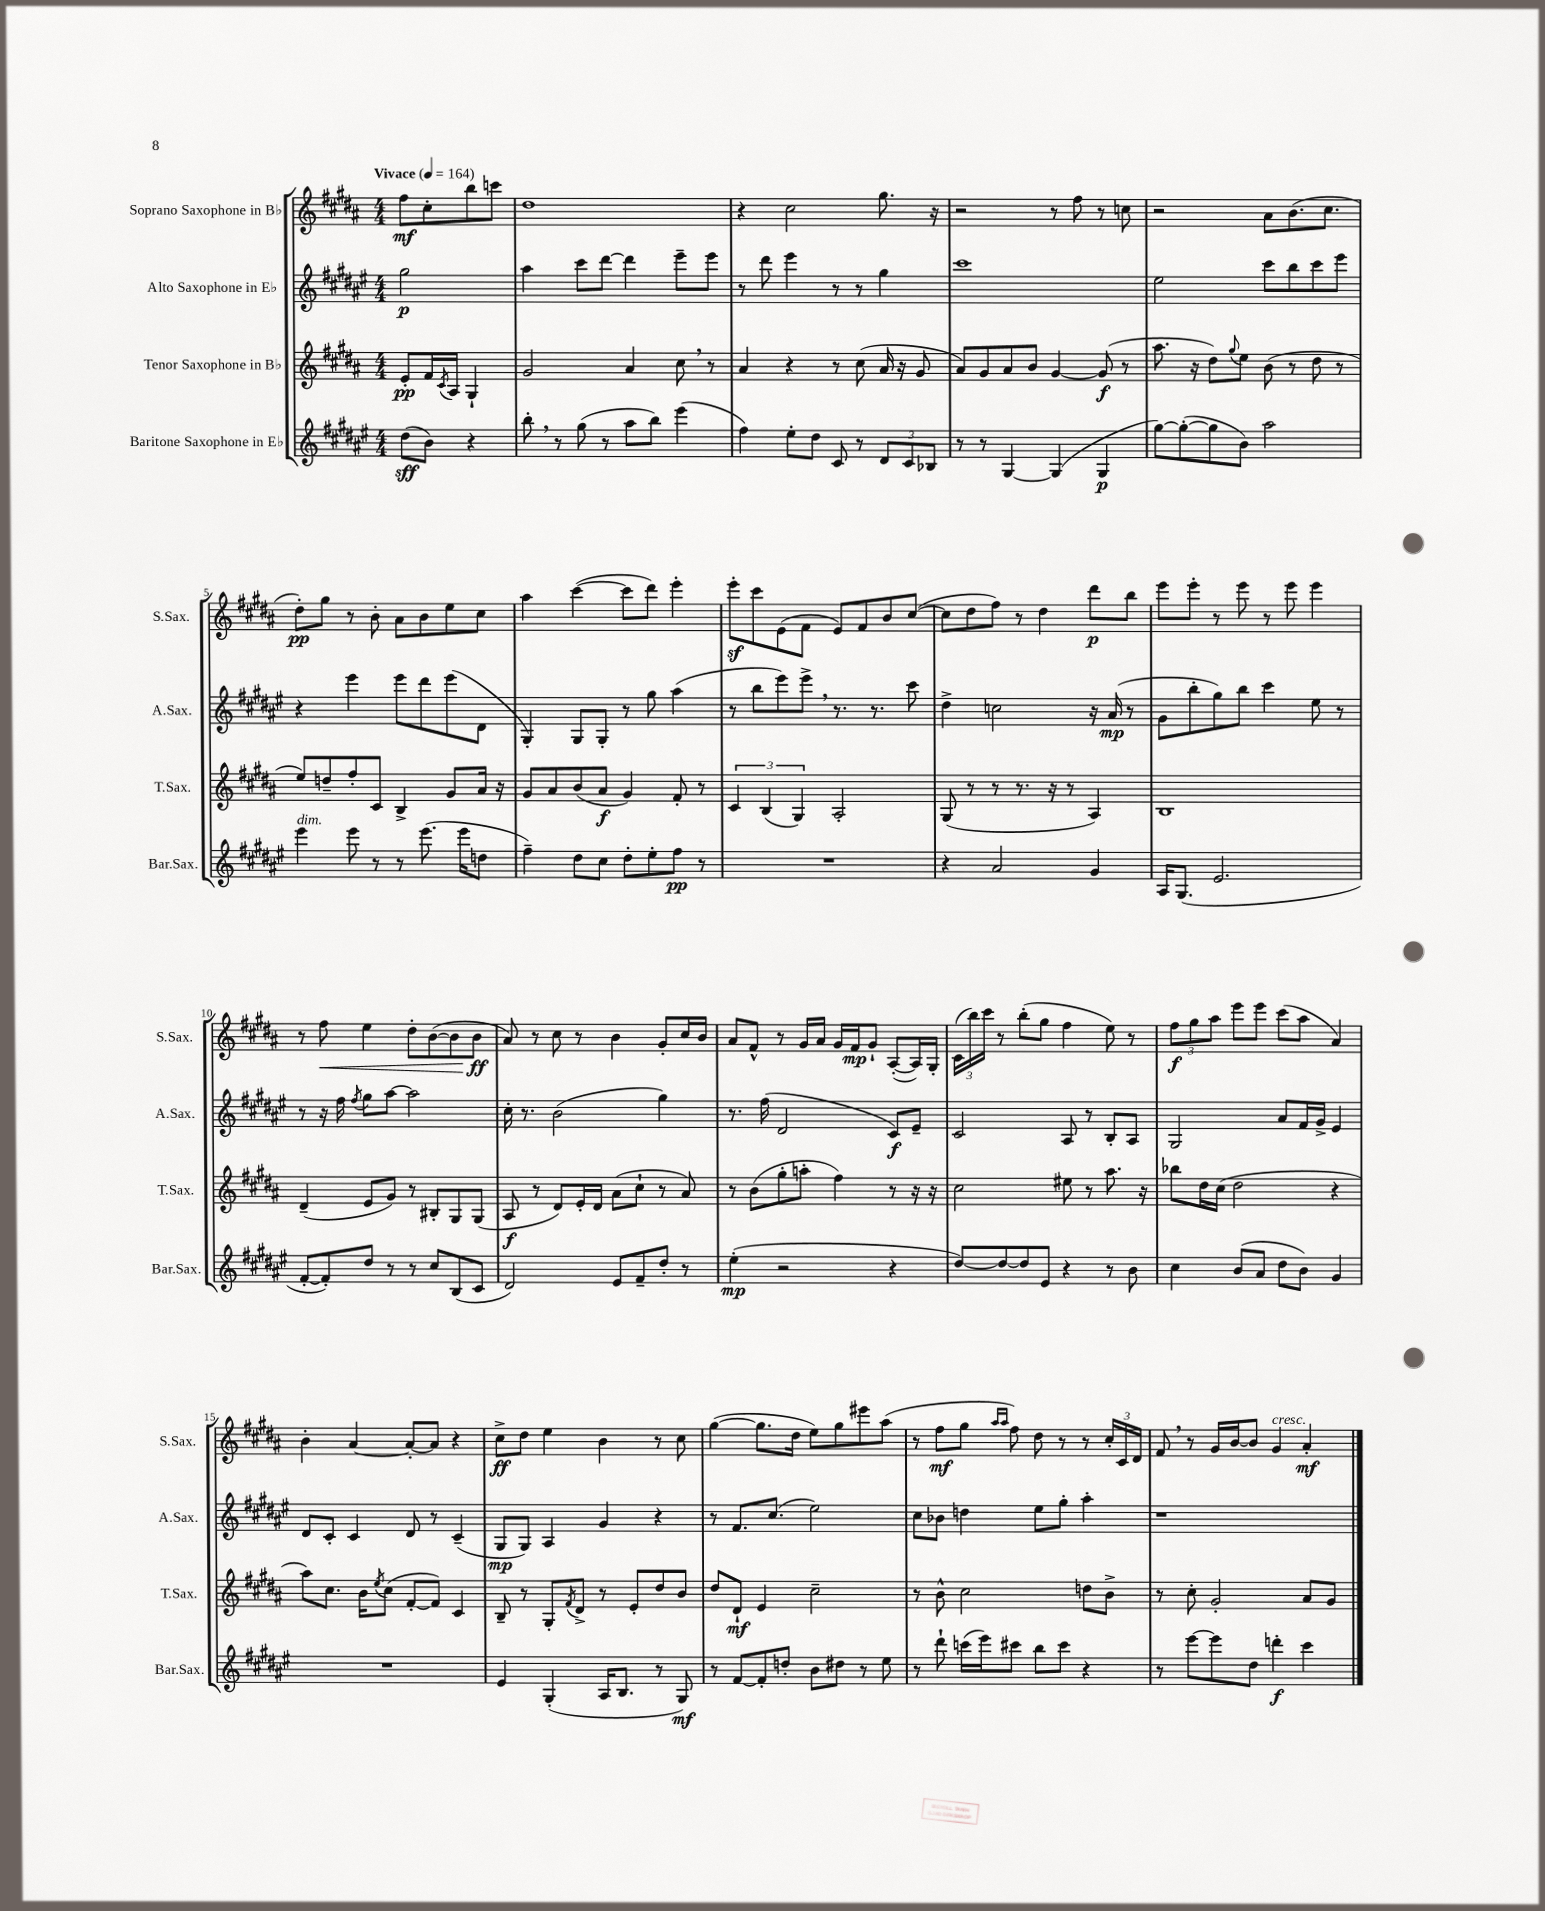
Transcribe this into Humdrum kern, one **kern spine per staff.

**kern	**dynam	**kern	**dynam	**kern	**dynam	**kern	**dynam
*part4	*part4	*part3	*part3	*part2	*part2	*part1	*part1
*staff4	*staff4	*staff3	*staff3	*staff2	*staff2	*staff1	*staff1
*I"Baritone Saxophone in E♭	*	*I"Tenor Saxophone in B♭	*	*I"Alto Saxophone in E♭	*	*I"Soprano Saxophone in B♭	*
*I'Bar.Sax.	*	*I'T.Sax.	*	*I'A.Sax.	*	*I'S.Sax.	*
*clefG2	*	*clefG2	*	*clefG2	*	*clefG2	*
*k[f#c#g#d#a#e#]	*	*k[f#c#g#d#a#]	*	*k[f#c#g#d#a#e#]	*	*k[f#c#g#d#a#]	*
*M4/4	*	*M4/4	*	*M4/4	*	*M4/4	*
*MM164	*	*MM164	*	*MM164	*	*MM164	*
=	=	=	=	=	=	=	=
!	!	!	!	!	!	!LO:TX:a:B:t=Vivace	!
(8dd#\L	sff	8e'/L	pp	2gg#\	p	8ff#\L	mf
8b\J)	.	16f#/L	.	.	.	8cc#'\	.
.	.	8qc#/	.	.	.	.	.
.	.	16A#/JJ	.	.	.	.	.
4r	.	4G#`/	.	.	.	8bb\	.
.	.	.	.	.	.	8cccn\J	.
=1	=1	=1	=1	=1	=1	=1	=1
8bb',\	.	2g#/	.	4aa#\	.	1dd#	.
8r	.	.	.	.	.	.	.
(8gg#\	.	.	.	8ccc#\L	.	.	.
8r	.	.	.	[8ddd#\J	.	.	.
8aa#\L	.	4a#/	.	4ddd#\]	.	.	.
8bb\J)	.	.	.	.	.	.	.
(4eee#\	.	8cc#,\	.	8eee#~\L	.	.	.
.	.	8r	.	8eee#\J	.	.	.
=2	=2	=2	=2	=2	=2	=2	=2
4ff#\)	.	4a#/	.	8r	.	4r	.
.	.	.	.	8ddd#\	.	.	.
8ee#'\L	.	4r	.	4eee#\	.	2cc#\	.
8dd#\J	.	.	.	.	.	.	.
8c#/	.	8r	.	8r	.	.	.
8r	.	(8cc#\	.	8r	.	.	.
12d#/L	.	16a#/	.	4gg#\	.	8.gg#\	.
.	.	16r	.	.	.	.	.
12c#/	.	.	.	.	.	.	.
.	.	8g#/	.	.	.	.	.
12B-X/J	.	.	.	.	.	.	.
.	.	.	.	.	.	16r	.
=3	=3	=3	=3	=3	=3	=3	=3
8r	.	8a#/L)	.	1ccc#	.	2r	.
8r	.	8g#/	.	.	.	.	.
[4G#/	.	8a#/	.	.	.	.	.
.	.	8b/J	.	.	.	.	.
(4G#/]	.	[4g#/	.	.	.	8r	.
.	.	.	.	.	.	8ff#\	.
4G#/	p	(8g#/]	f	.	.	8r	.
.	.	8r	.	.	.	8ccn\	.
=4	=4	=4	=4	=4	=4	=4	=4
[8gg#\L)	.	8.aa#\	.	2ee#\	.	2r	.
(8gg#'\_	.	.	.	.	.	.	.
.	.	16r	.	.	.	.	.
8gg#\]	.	8dd#\L)	.	.	.	.	.
.	.	8qqgg#/	.	.	.	.	.
8b\J)	.	8ee\J	.	.	.	.	.
2aa#\	.	(8b\	.	8ccc#\L	.	8a#\L	.
.	.	8r	.	8bb\	.	(8.b\	.
.	.	8dd#\	.	8ccc#\	.	.	.
.	.	.	.	.	.	8.cc#\J	.
.	.	8r	.	8eee#\J	.	.	.
!!LO:LB:g=z
=5	=5	=5	=5	=5	=5	=5	=5
!LO:TX:a:i:t=dim.	!	!	!	!	!	!	!
4eee#\	.	8ee/L)	.	4r	.	8dd#'\L)	pp
.	.	8ddn~/	.	.	.	8gg#\J	.
8eee#\	.	8ff#'/	.	4eee#\	.	8r	.
8r	.	8c#/J	.	.	.	8b'\	.
8r	.	4B^/	.	8eee#\L	.	8a#\L	.
(8.eee#\	.	.	.	8ddd#\	.	8b\	.
.	.	8g#/L	.	(8eee#\	.	8ee\	.
16eee#\KL	.	.	.	.	.	.	.
8ddn\J	.	16a#/Jk	.	8d#\J	.	8cc#\J	.
.	.	16r	.	.	.	.	.
=6	=6	=6	=6	=6	=6	=6	=6
4ff#~\)	.	8g#/L	.	4G#'/)	.	4aa#\	.
.	.	8a#/	.	.	.	.	.
8dd#\L	.	(8b/	.	8G#/L	.	([4ccc#\	.
8cc#\J	.	8a#/J	f	8G#'/J	.	.	.
8dd#'\L	.	4g#/)	.	8r	.	8ccc#\L]	.
8ee#'\	.	.	.	8gg#\	.	8ddd#\J)	.
8ff#\J	pp	8f#'/	.	(4aa#\	.	4eee'\	.
8r	.	8r	.	.	.	.	.
=7	=7	=7	=7	=7	=7	=7	=7
1r	.	6c#/	.	8r	.	8eeez'\L	.
.	.	.	.	8bb\L	.	8ccc#\	.
.	.	(6B/	.	.	.	.	.
.	.	.	.	8eee#\)	.	(8e\	.
.	.	6G#/)	.	.	.	.	.
.	.	.	.	8eee#^,\J	.	8f#\J	.
.	.	2A#'/	.	8.r	.	8e/L)	.
.	.	.	.	.	.	8f#/	.
.	.	.	.	8.r	.	.	.
.	.	.	.	.	.	8b/	.
.	.	.	.	8ccc#\	.	([8cc#/J	.
=8	=8	=8	=8	=8	=8	=8	=8
4r	.	(8G#/	.	4dd#^\	.	8cc#\L]	.
.	.	8r	.	.	.	8dd#\	.
2a#/	.	8r	.	2ccn\	.	8ff#\J)	.
.	.	8.r	.	.	.	8r	.
.	.	.	.	.	.	4dd#\	.
.	.	16r	.	.	.	.	.
.	.	8r	.	.	.	.	.
4g#/	.	4A#/)	.	16r	.	8ddd#\L	p
.	.	.	.	(16a#/	mp	.	.
.	.	.	.	8r	.	8bb\J	.
=9	=9	=9	=9	=9	=9	=9	=9
16A#/KL	.	1B	.	8g#\L	.	8eee\L	.
(8.G#/J	.	.	.	.	.	.	.
.	.	.	.	8bb'\	.	8eee'\J	.
2.e#/	.	.	.	8gg#\)	.	8r	.
.	.	.	.	8bb\J	.	8eee\	.
.	.	.	.	4ccc#\	.	8r	.
.	.	.	.	.	.	8eee\	.
.	.	.	.	8ee#\	.	4eee\	.
.	.	.	.	8r	.	.	.
!!LO:LB:g=z
=10	=10	=10	=10	=10	=10	=10	=10
[8f#'/L	.	(4d#~/	.	8r	.	8r	.
!	!	!	!	!	!	!	!LO:HP:b
8f#'/])	.	.	.	16r	.	8ff#\	<
.	.	.	.	16ff#\	.	.	.
.	.	.	.	8qff#/	.	.	.
8dd#/J	.	8e/L	.	8gg#\L	.	4ee\	.
8r	.	8g#/J)	.	[8aa#\J	.	.	.
8r	.	8r	.	2aa#\]	.	8dd#'\L	.
8cc#/L	.	8B#X'/L	.	.	.	([8b\	.
(8B/	.	8G#/	.	.	.	8b\]	.
8c#/J	.	(8G#/J	.	.	.	8b\J	ff
.	.	.	.	.	.	.	[
=11	=11	=11	=11	=11	=11	=11	=11
2d#/)	.	8A#/	f	16cc#'\	.	8a#/)	.
.	.	.	.	8.r	.	.	.
.	.	8r	.	.	.	8r	.
.	.	8d#/L)	.	(2b\	.	8cc#\	.
.	.	16e'/L	.	.	.	8r	.
.	.	16d#/JJ	.	.	.	.	.
8e#/L	.	(8a#\L	.	.	.	4b\	.
8f#~/	.	8cc#`\J	.	.	.	.	.
8dd#'/J	.	8r	.	4gg#\)	.	8g#'/L	.
8r	.	8a#/)	.	.	.	16cc#/L	.
.	.	.	.	.	.	16b/JJ	.
=12	=12	=12	=12	=12	=12	=12	=12
(4ee#'\	mp	8r	.	8.r	.	8a#/L	.
.	.	(8b\L	.	.	.	8f#^^/J	.
.	.	.	.	(16ff#\	.	.	.
2r	.	8gg#'\	.	2d#/	.	8r	.
.	.	8aan'\J	.	.	.	16g#/LL	.
.	.	.	.	.	.	16a#/JJ	.
.	.	4ff#\)	.	.	.	16g#/LL	.
.	.	.	.	.	.	16f#/J	mp
.	.	.	.	.	.	8g#`/J	.
4r	.	8r	.	8c#/L)	f	([8A#'/L	.
.	.	16r	.	8e#~/J	.	16A#/L])	.
.	.	16r	.	.	.	16G#'/JJ	.
=13	=13	=13	=13	=13	=13	=13	=13
[8dd#/L)	.	2cc#\	.	2c#/	.	(24c#\LL	.
.	.	.	.	.	.	24bb\)	.
.	.	.	.	.	.	24ccc#\JJ	.
8dd#/_	.	.	.	.	.	8r	.
8dd#/]	.	.	.	.	.	(8bb'\L	.
8e#/J	.	.	.	.	.	8gg#\J	.
4r	.	8ee#X\	.	8A#/	.	4ff#\	.
.	.	8r	.	8r	.	.	.
8r	.	8.aa#\	.	8B'/L	.	8ee\)	.
8b\	.	.	.	8A#/J	.	8r	.
.	.	16r	.	.	.	.	.
=14	=14	=14	=14	=14	=14	=14	=14
4cc#\	.	8bb-X\L	.	2G#/	.	12ff#\L	f
.	.	.	.	.	.	12gg#\	.
.	.	16dd#\L	.	.	.	.	.
.	.	.	.	.	.	12aa#\J	.
.	.	(16cc#\JJ	.	.	.	.	.
(8b/L	.	2dd#\	.	.	.	8eee\L	.
8a#/J	.	.	.	.	.	8eee\J	.
8dd#\L	.	.	.	8a#/L	.	(8ccc#\L	.
8b\J)	.	.	.	16f#/L	.	8aa#\J	.
.	.	.	.	16g#^/JJ	.	.	.
4g#/	.	4r	.	4e#/	.	4a#/)	.
!!LO:LB:g=z
=15	=15	=15	=15	=15	=15	=15	=15
1r	.	8aa#\L)	.	8d#/L	.	4b'\	.
.	.	8.cc#\J	.	8c#'/J	.	.	.
.	.	.	.	4c#/	.	[4a#/	.
.	.	16b\KL	.	.	.	.	.
.	.	8qee/	.	.	.	.	.
.	.	(8cc#\J	.	.	.	.	.
.	.	[8f#'/L	.	8d#/	.	8a#'/L_	.
.	.	8f#/J])	.	8r	.	8a#/J]	.
.	.	4c#/	.	(4c#~/	.	4r	.
=16	=16	=16	=16	=16	=16	=16	=16
4e#/	.	8B~/	.	8G#/L	mp	8cc#^\L	ff
.	.	8r	.	8G#/J)	.	8dd#\J	.
(4G#'/	.	8G#'/L	.	4A#/	.	4ee\	.
.	.	8qf#/	.	.	.	.	.
.	.	8d#^/J	.	.	.	.	.
16A#/KL	.	8r	.	4g#/	.	4b\	.
8.B/J	.	.	.	.	.	.	.
.	.	8e'/L	.	.	.	.	.
8r	.	8dd#/	.	4r	.	8r	.
8G#/)	mf	8b/J	.	.	.	8cc#\	.
=17	=17	=17	=17	=17	=17	=17	=17
8r	.	8dd#/L	.	8r	.	([4gg#\	.
[8f#/L	.	8d#`/J	mf	8.f#/L	.	.	.
8f#'/]	.	4e/	.	.	.	8.gg#\L]	.
.	.	.	.	(8.cc#/J	.	.	.
8ddn'/J	.	.	.	.	.	.	.
.	.	.	.	.	.	16dd#\Jk	.
8b\L	.	2cc#~\	.	2ee#\)	.	8ee\L)	.
8dd#X\J	.	.	.	.	.	8gg#\	.
8r	.	.	.	.	.	8eee#X\	.
8ee#\	.	.	.	.	.	(8aa#\J	.
=18	=18	=18	=18	=18	=18	=18	=18
8r	.	8r	.	8cc#\L	.	8r	.
8ddd#`\	.	8b^^\	.	8b-X\J	.	8ff#\L	mf
(16cccn\LL	.	2cc#\	.	4ddn\	.	8gg#\J	.
16eee#\J)	.	.	.	.	.	.	.
.	.	.	.	.	.	16qqaa#/LL	.
.	.	.	.	.	.	16qqaa#/JJ	.
8ccc#X\J	.	.	.	.	.	8ff#\)	.
8bb\L	.	.	.	8ee#\L	.	8dd#\	.
8ccc#\J	.	.	.	8gg#'\J	.	8r	.
4r	.	8ddn\L	.	4aa#'\	.	8r	.
.	.	8b^\J	.	.	.	24cc#'/LL	.
.	.	.	.	.	.	24c#/	.
.	.	.	.	.	.	24d#/JJ	.
=19	=19	=19	=19	=19	=19	=19	=19
8r	.	8r	.	1r	.	8f#,/	.
[8eee#\L	.	8cc#'\	.	.	.	8r	.
8eee#\]	.	2g#'/	.	.	.	16g#/LL	.
.	.	.	.	.	.	[16b/J	.
8dd#\J	.	.	.	.	.	8b/J]	.
!	!	!	!	!	!	!LO:TX:a:i:t=cresc.	!
4dddn'\	f	.	.	.	.	4g#/	.
4ccc#\	.	8a#/L	.	.	.	4a#'/	mf
.	.	8g#/J	.	.	.	.	.
==	==	==	==	==	==	==	==
*-	*-	*-	*-	*-	*-	*-	*-
